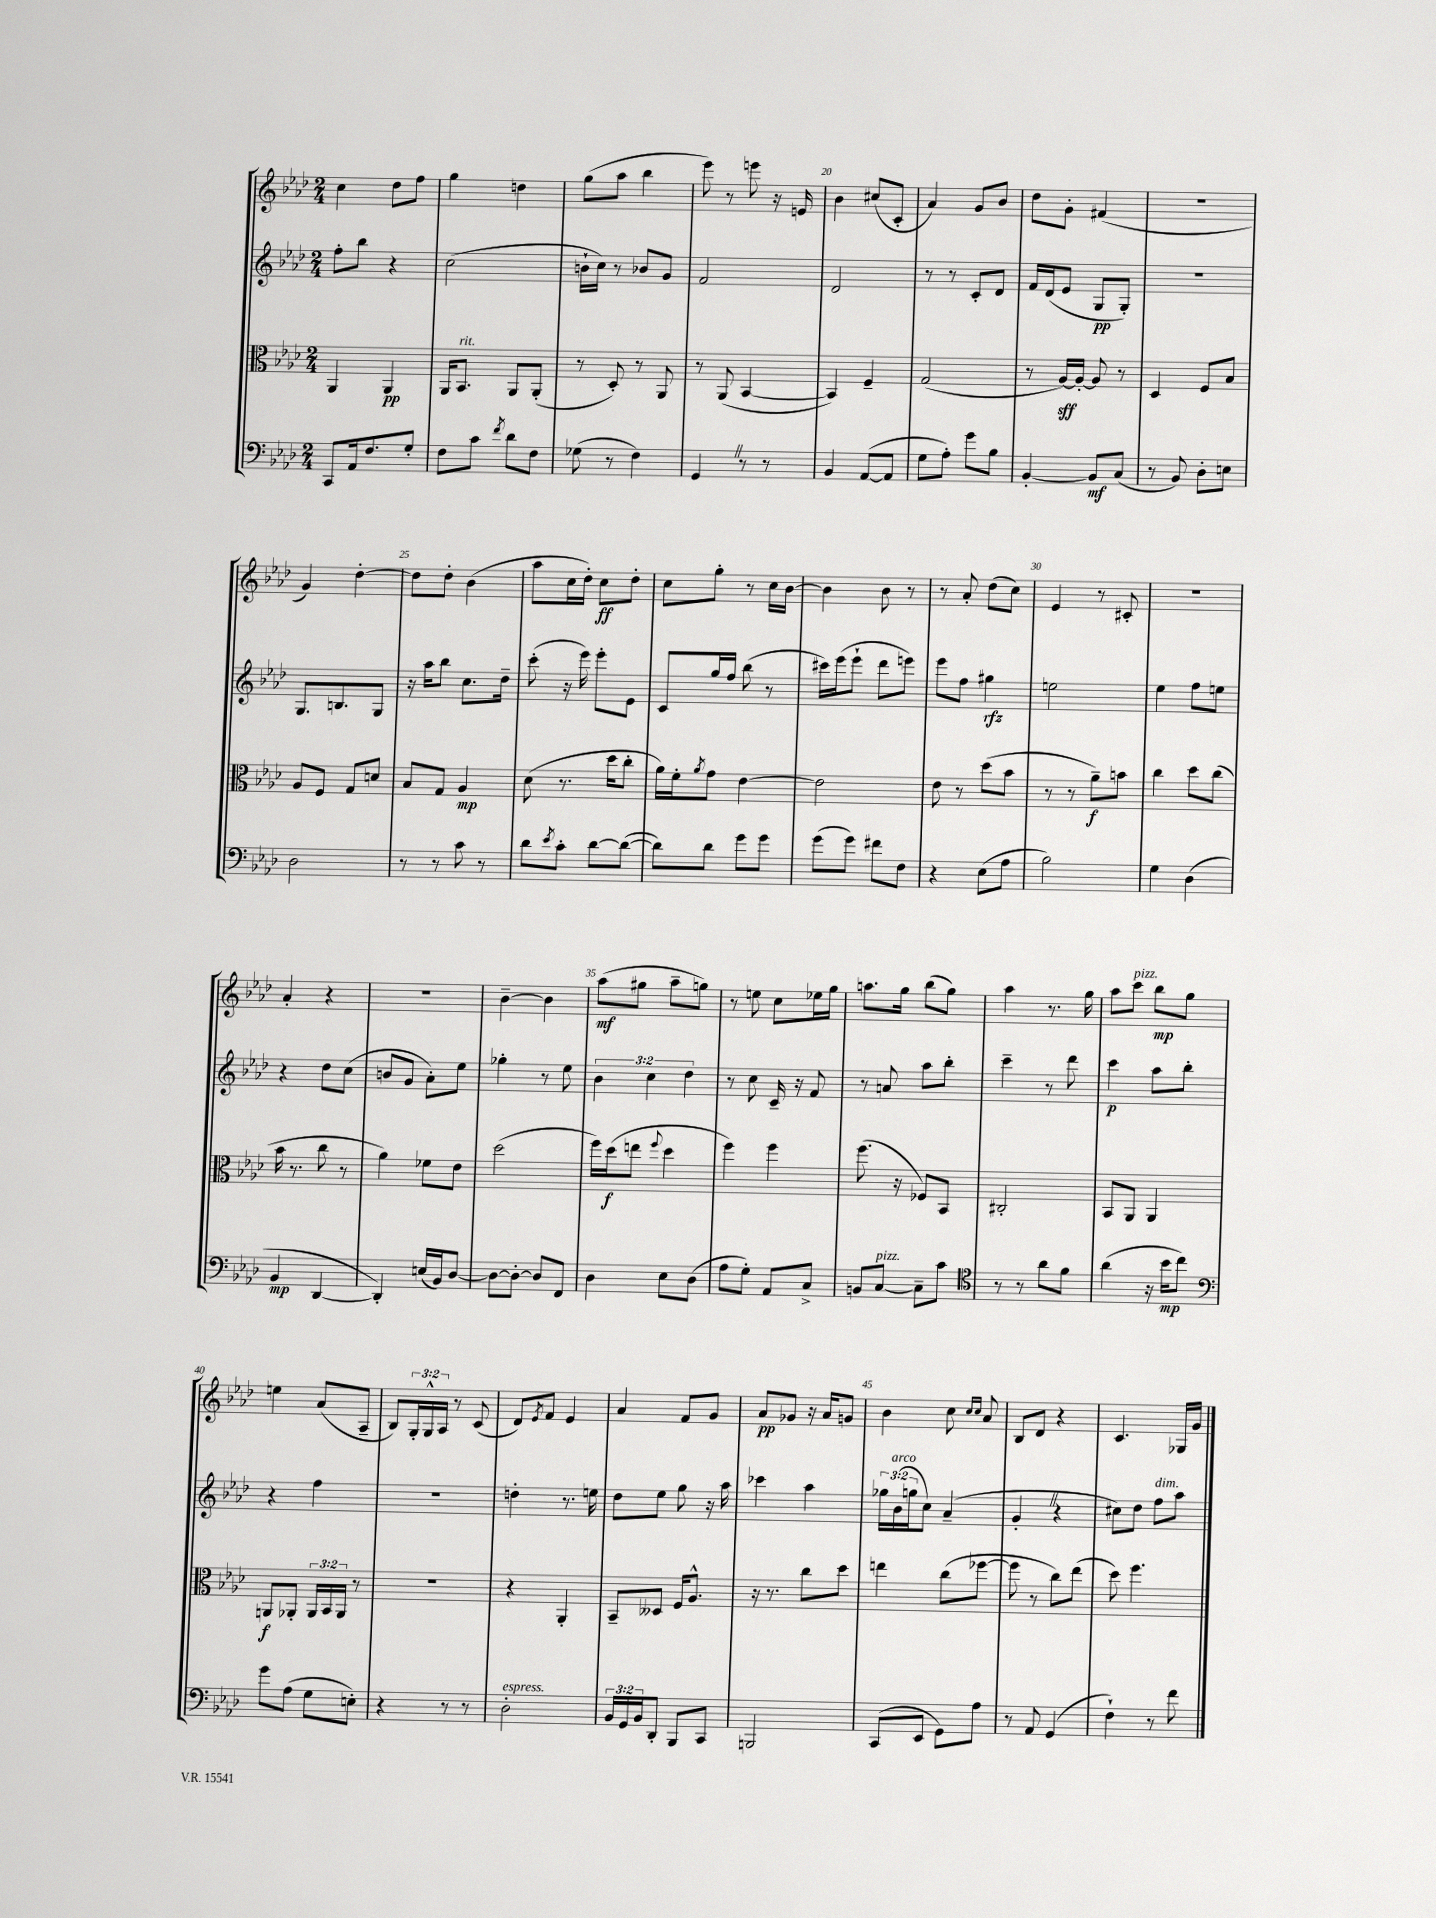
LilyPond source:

<<
\new StaffGroup <<
\new Staff = "s0" {
    \clef treble \key aes \major \numericTimeSignature \time 2/4 \override Staff.TupletNumber.text = #tuplet-number::calc-fraction-text
    c''4 des''8 f''8 |
    g''4 d''4 |
    g''8( aes''8 bes''4 |
    ees'''8) r8 e'''8 r16 e'16 |
    bes'4 cis''8( c'8-. |
    aes'4) g'8 bes'8 |
    des''8 g'8-. fis'4( |
    R2 |
    g'4) des''4~-. |
    des''8 des''8-. bes'4( |
    aes''8 c''16 des''16-.) c''8\ff des''8-. |
    c''8 g''8-. r8 c''16 bes'16~ |
    bes'4 bes'8 r8 |
    r8 aes'8-. des''8( c''8) |
    ees'4 r8 cis'8-. |
    R2 |
    aes'4-. r4 |
    r2 |
    bes'4~-- bes'4 |
    aes''8\mf( gis''8 aes''8-- g''8) |
    r8 e''8 c''8 ees''16 g''16 |
    a''8. g''16 bes''8( g''8) |
    aes''4 r8. g''16 |
    aes''8 c'''8^\markup { \italic "pizz." } bes''8\mp g''8 |
    e''4 aes'8( aes8-- |
    bes8) \tuplet 3/2 { g16-. g16-^ aes16 } r8 c'8( |
    des'8) \acciaccatura { ees'8 } f'8 ees'4 |
    aes'4 f'8 g'8 |
    aes'8\pp ges'8 r16 aes'16 g'8 |
    bes'4 c''8 \grace { c''16 c''16 } aes'8 |
    bes8 des'8 r4 |
    c'4. ges16 g'16 \bar "|." |
}
\new Staff = "s1" {
    \clef treble \key aes \major \numericTimeSignature \time 2/4 \override Staff.TupletNumber.text = #tuplet-number::calc-fraction-text
    f''8-. bes''8 r4 |
    c''2( |
    b'16-! c''16) r8 bes'8 g'8 |
    f'2 |
    des'2 |
    r8 r8 c'8-. des'8 |
    f'16 des'16( ees'8 g8\pp g8-.) |
    R2 |
    g8. b8. g8 |
    r16 aes''16 bes''8 c''8. des''16-- |
    c'''8-.( r16 ees'''16) ees'''8-. ees'8 |
    c'8 g''16 f''16 bes''8( r8 |
    cis'''16) ees'''16( ees'''8-! des'''8 e'''8) |
    ees'''8 f''8 gis''4\rfz |
    e''2 |
    ees''4 f''8 e''8 |
    r4 des''8 c''8( |
    b'8 g'8 aes'8-.) ees''8 |
    ges''4-. r8 ees''8 |
    \tuplet 3/2 { bes'4 c''4 des''4 } |
    r8 c''8 c'16-- r16 f'8 |
    r8 a'8 aes''8 bes''8-. |
    c'''4-- r8 des'''8 |
    c'''4\p aes''8 bes''8-. |
    r4 f''4 |
    R2 |
    d''4-. r8. e''16 |
    des''8 ees''8 g''8 r16 aes''16 |
    ces'''4 aes''4 |
    \tuplet 3/2 { ges''16 bes'16^\markup { \italic "arco" }( g''16 } c''8) aes'4--( |
    g'4-. \once \override BreathingSign.text = \markup { \musicglyph "scripts.caesura.straight" } \breathe r4 |
    cis''8) des''8 f''8^\markup { \italic "dim." } aes''8 \bar "|." |
}
\new Staff = "s2" {
    \clef alto \key aes \major \numericTimeSignature \time 2/4 \override Staff.TupletNumber.text = #tuplet-number::calc-fraction-text
    aes,4 aes,4\pp |
    aes,16 bes,8.^\markup { \italic "rit." } aes,8 aes,8-.( |
    r8 des8-.) r8 aes,8 |
    r8 aes,8( bes,4~ |
    bes,4) f4-- |
    g2( |
    r8 aes16~\sff) aes16~-. aes8 r8 |
    des4 f8 bes8 |
    aes8 f8 g8 d'8 |
    bes8 g8 aes4\mp |
    des'8( r8. des''16 c''8-. |
    aes'16) f'16-. \acciaccatura { aes'8 } g'8 ees'4~ |
    ees'2 |
    ees'8 r8 des''8( bes'8 |
    r8 r8 aes'8--\f) b'8 |
    c''4 des''8 c''8( |
    bes'16 r8. c''8 r8 |
    aes'4) fes'8 ees'8 |
    des''2( |
    f''16) des''16\f( e''8 \appoggiatura { f''8 } des''4 |
    f''4) f''4 |
    f''8.( r16 fes8) bes,8 |
    cis2-. |
    bes,8 aes,8 aes,4 |
    a,8\f aes,8-. \tuplet 3/2 { aes,16 bes,16 aes,16 } r8 |
    r2 |
    r4 aes,4-. |
    bes,8-- deses8 f16 aes8.-^ |
    r16 r8. c''8 des''8 |
    e''4 c''8( fes''8~ |
    fes''8 r8 c''8) ees''8( |
    des''8) f''4. \bar "|." |
}
\new Staff = "s3" {
    \clef bass \key aes \major \numericTimeSignature \time 2/4 \override Staff.TupletNumber.text = #tuplet-number::calc-fraction-text
    c,8 aes,16 f8. g8-. |
    f8 c'8 \acciaccatura { f'8 } des'8 f8 |
    ges8( r8 f4) |
    g,4 \once \override BreathingSign.text = \markup { \musicglyph "scripts.caesura.straight" } \breathe r8 r8 |
    bes,4 aes,8~( aes,8 |
    g8 aes8-.) g'8 bes8 |
    bes,4~-. bes,8\mf c8( |
    r8 bes,8) des8-. e8 |
    des2 |
    r8 r8 c'8 r8 |
    des'8 \acciaccatura { ees'8 } c'8-. des'8~ des'8~( |
    des'8) des'8 g'8 g'8 |
    g'8( g'8) fis'8 f8 |
    r4 ees8( aes8 |
    bes2) |
    g4 des4( |
    bes,4\mp des,4~ |
    des,4-.) e16( bes,16) des8~ |
    des8~ des8~-. des8 f,8 |
    des4 ees8 des8( |
    aes8 g8-.) aes,8 c8-> |
    b,8 c8~^\markup { \italic "pizz." } c8-- c'8 |
    \clef tenor r8 r8 aes'8 f'8 |
    aes'4( r16 bes'16\mp c''8) |
    \clef bass g'8 aes8( g8 e8-.) |
    r4 r8 r8 |
    des2-.^\markup { \italic "espress." } |
    \tuplet 3/2 { bes,16 g,16 bes,16 } des,8-. bes,,8 c,8 |
    b,,2 |
    c,8( ees,8 g,8) aes8 |
    r8 aes,8 g,4( |
    f4-!) r8 f'8 \bar "|." |
}
>>
>>
\layout { \context { \Score currentBarNumber = #16 \override BarNumber.break-visibility = ##(#f #t #t) barNumberVisibility = #(every-nth-bar-number-visible 5) } }
